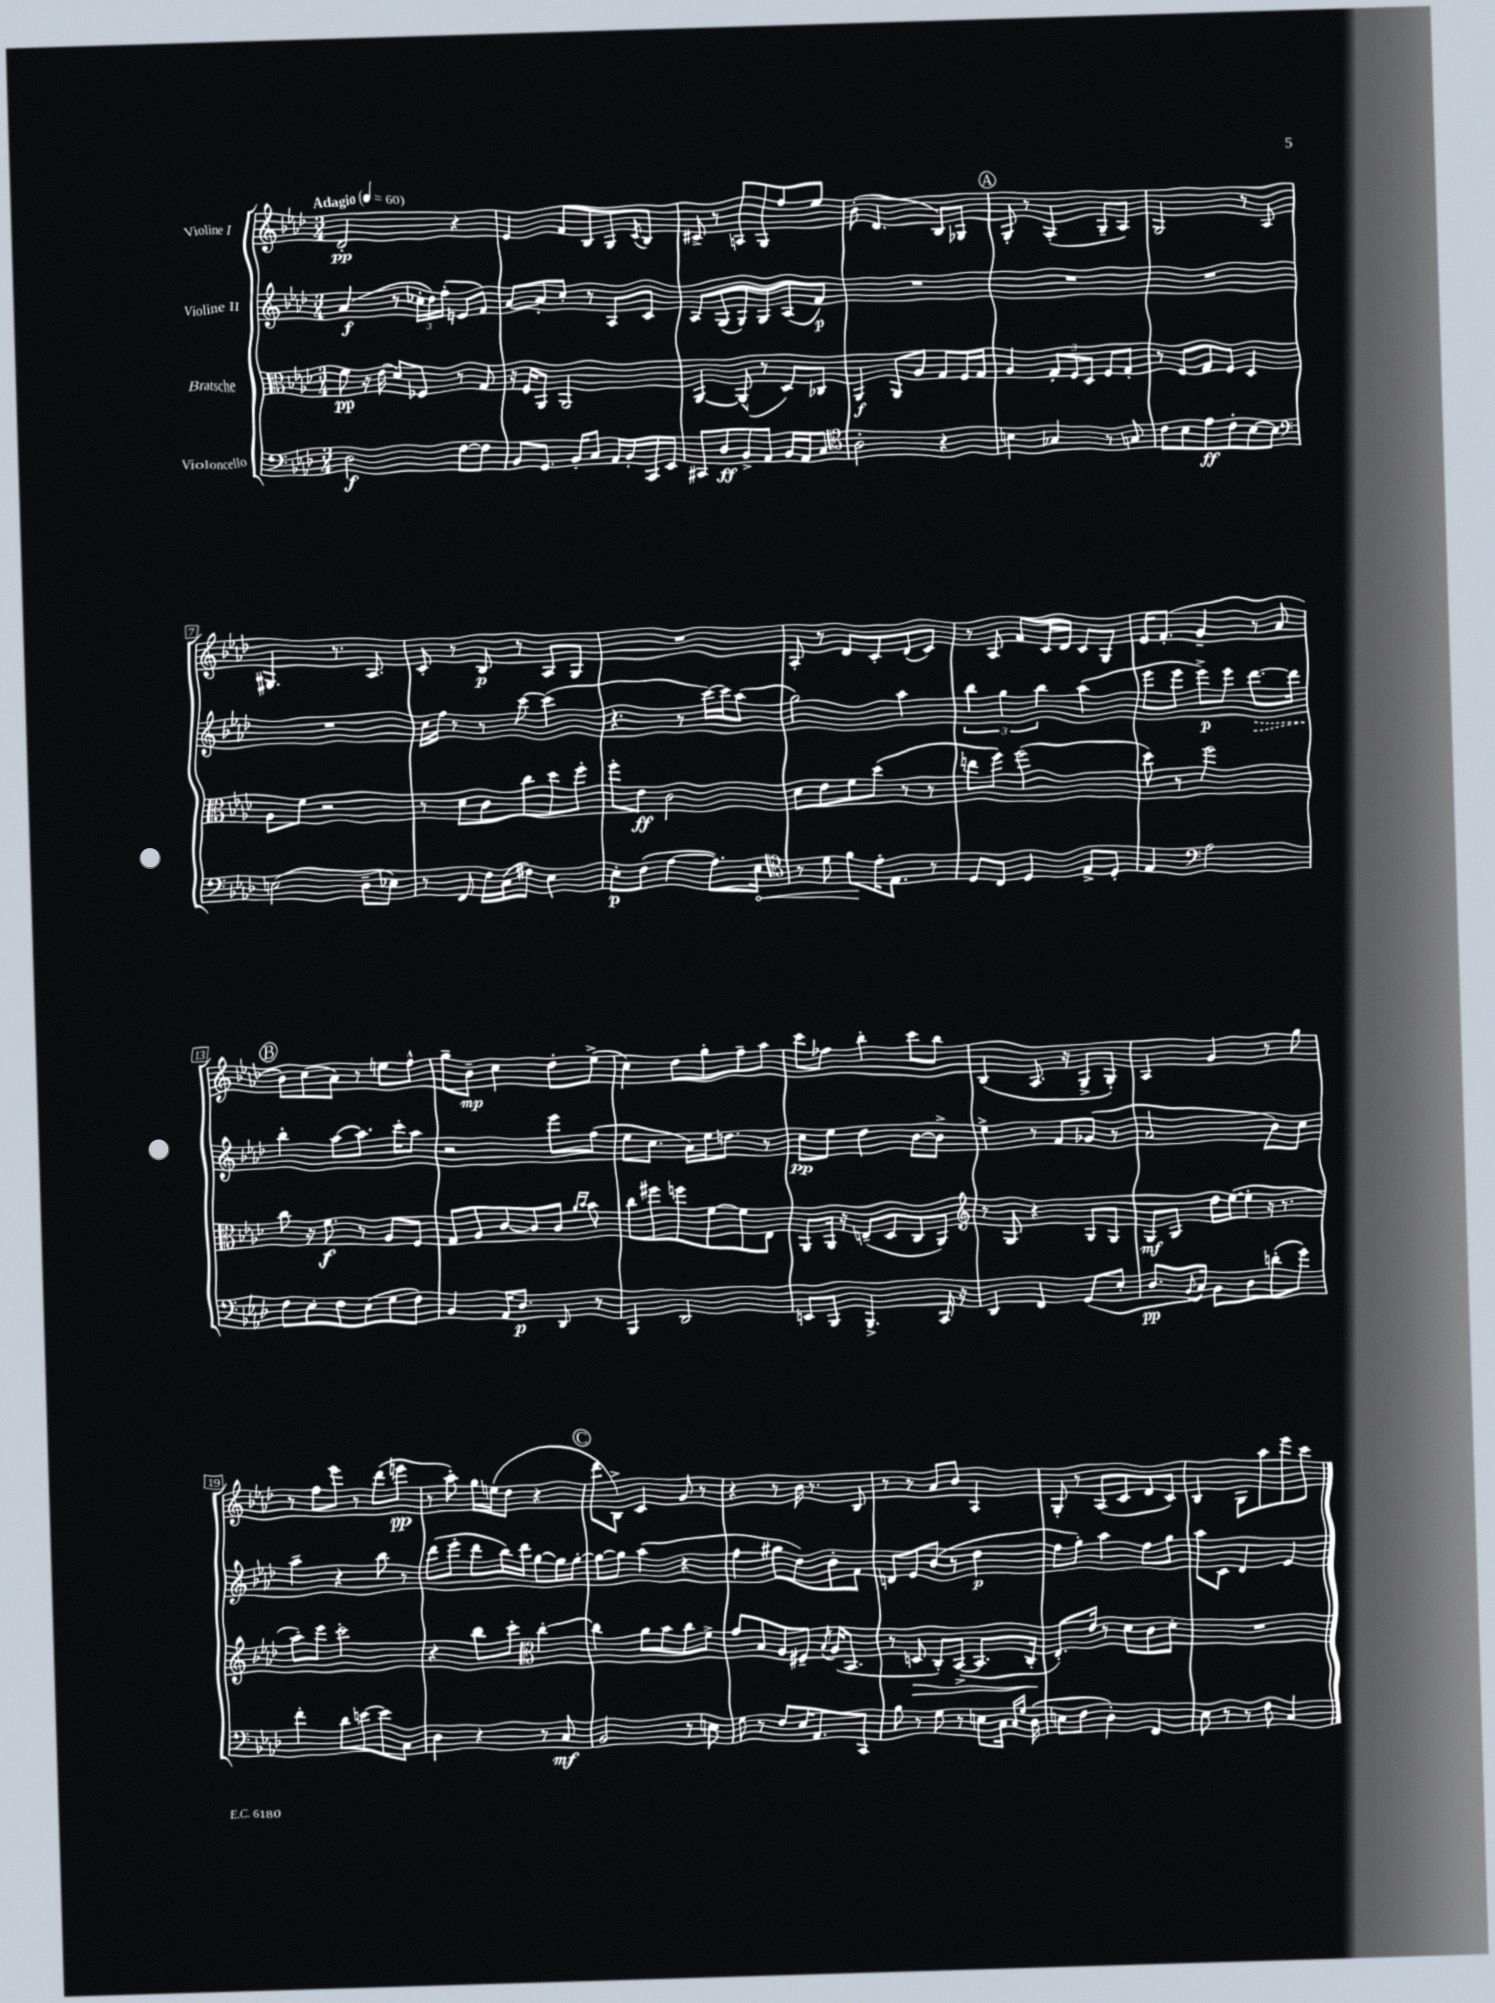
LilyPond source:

<<
\new StaffGroup <<
\new Staff = "s0" \with { instrumentName = "Violine I" } {
    \clef treble \key aes \major \numericTimeSignature \time 3/4 \tempo "Adagio" 4 = 60
    des'2-.\pp r4 |
    ees'4 f'8 bes8 g8 \acciaccatura { c'8 } bes8 |
    cis'8-> r8 a8 g8 f''8 ees''8 |
    bes'8-.( des'4. bes8) ges8 |
    \mark \markup { \circle "A" } g8-. r8 aes4-.( g8-- aes8) |
    g2 r8 aes8 |
    gis4. r8. aes8. |
    c'8-. r8 bes8\p r8 aes8 g8 |
    R2. |
    aes8-. r8 des'8 c'8-. des'8( c'8) |
    r8 aes8 f'8 c'16 des'16 c'8 g8 |
    ees'16 f'8.-.( g'4-- r8 aes'8 |
    \mark \markup { \circle "B" } bes'8) c''8( aes'8) r8 e''8 f''8-^ |
    g''8-- bes'8--\mp c''4 des''8-. ees''8->( |
    c''4) des''8 g''8-. f''8-- aes''8 |
    c'''8 fes''8 bes''4-. c'''8 bes''8 |
    bes4( aes8. r16 g8-> g8-.) |
    aes4 g'4 r8 g''8 |
    r8 f''8 ees'''8 r8 des'''8( e'''8\pp |
    r8 aes''8-.) g''16 e''16( des''8 r4 |
    \mark \markup { \circle "C" } des'''8 bes8->) c'4 g'8 r8 |
    r4 r8 bes'16 r8. bes8 |
    r8 r8 aes'8 bes'8 aes4 |
    g8-. r8 aes8( c'8 des'8 c'8) |
    bes4 g8 aes''8 ees'''8 c'''8 \bar "|." |
}
\new Staff = "s1" \with { instrumentName = "Violine II" } {
    \clef treble \key aes \major \numericTimeSignature \time 3/4
    aes'4\f( r8 \tuplet 3/2 { ces''16-. des''16) f''16-.( } e'8 f'8) |
    aes'8~ aes'8-. c''8-. r8 aes8 c'8 |
    aes8 g8( g8) g8 aes8( f'8\p) |
    R2. |
    \mark \markup { \circle "A" } R2. |
    R2. |
    R2. |
    c''16 f''16 r8 r8 c'''8~ c'''4( |
    r4. r8 c'''16~) c'''16 aes''8( |
    g''2) aes''4 |
    \tuplet 3/2 { bes''4 g''4 bes''4 } aes''4( |
    ees'''8 ees'''8 ees'''8->\p) ees'''8 \once \override Hairpin.style = #'dashed-line des'''8.~\> des'''16 |
    \mark \markup { \circle "B" } bes''4-.\! aes''8~ aes''8. c'''16-. aes''8 |
    r2 ees'''8 f''8( |
    ees''8 c''8. aes'16) ees''16 d''8. r8 |
    c''8\pp ees''8 des''4 bes'8~ bes'8-> |
    ees''4-> r8 f'8 ges'8( r8 |
    aes'2 bes'8) c''8 |
    aes''4-- r4 bes''8 r8 |
    des'''8( ees'''8-. des'''8 bes''16) des'''16 g''8~ g''16 g''16~-. |
    \mark \markup { \circle "C" } g''8~ g''8 aes''4( r4 |
    f''4 gis''8 des''8) bes'8-. f'8 |
    d'8 ees'8 bes'8( r8 des''4\p |
    f''8 g''8-.) aes''4 f''8 g''8 |
    aes''8 c'8 des'4 ees'4 \bar "|." |
}
\new Staff = "s2" \with { instrumentName = "Bratsche" } {
    \clef alto \key aes \major \numericTimeSignature \time 3/4
    f'8\pp r16 ees'16( des'8) fes8 r8 g8 |
    r16 f16 aes,8 aes,2 |
    aes,4~ aes,8-^( r8 des8) ces8 |
    aes,4\f aes,8 aes8 g8 f16 g16 |
    \mark \markup { \circle "A" } aes4 \tuplet 3/2 { g8-. f8 des8 } f8 g8-. |
    r8 f8 g8 f8 des4 |
    aes8 f'8 r2 |
    r8 des'8 c'8 c''8 des''8 f''8-. |
    f''8-. ees'8\ff c'2 |
    des'8 ees'8 f'8 des''8( r8 r8 |
    e''8 f''8) f''2( |
    des''8) r8 f''2 |
    \mark \markup { \circle "B" } c''8 r16 f'8.\f r8 aes8 f8 |
    g8 aes8 c'8~ c'8 c'8 \grace { aes'16 bes'16 } bes'8 |
    c''8 fis''8 f''8 f'8~ f'8 ees8 |
    aes,8 aes,16 r16 e8--( des8 c8 aes,8) |
    \clef treble r8 g8 r4 g8 g8 |
    g8\mf g8 des''16 ees''16~( ees''8-. r16 r8. |
    aes''8-.) ees'''8 c'''2-. |
    r4 bes''8 c'''8-. \clef alto c''4~-. |
    \mark \markup { \circle "C" } c''4 aes'8 bes'8 c''8 f'8-> |
    g'8 bes8 aes8 fis8-- \acciaccatura { bes8 } aes16( bes,8. |
    r8 d8\> c8-.) bes,8~->( bes,8. c16-.\! |
    ees8.-.) ees'16 r8 des'8 c'8 des'8-. |
    R2. \bar "|." |
}
\new Staff = "s3" \with { instrumentName = "Violoncello" } {
    \clef bass \key aes \major \numericTimeSignature \time 3/4
    des2\f f8~ f8 |
    bes,8 g,8. bes,16-. c8 aes,16 bes,16-. c,16 ees,16 |
    cis,8 des8\ff bes,8-> aes,8 bes,16 aes,16 c8 |
    \clef tenor aes2-. r4 |
    \mark \markup { \circle "A" } b4 ges4 r8 g8 |
    c'8 bes8 ees'8\ff c'8-. bes8~ bes8 |
    \clef bass e2( des8-- ees8) |
    r8 f,8 f16 c16( fis8) ees4 |
    ees8-.\p f8( aes4~ aes8.) \once \override Hairpin.circled-tip = ##t ees16\< |
    \clef tenor r8 des'8 f'8\! ees'16-. ees8. r8 |
    des8 c8 des4 ees8-> des8-. |
    ees4 \clef bass aes2 |
    \mark \markup { \circle "B" } f8 ees8-. f8 ees8( g8 f8) |
    bes,4 aes,16 des8.\p des,8 r8 |
    bes,,4 des,2 |
    e,8 bes,,8 bes,,4.-> c,16 r16 |
    des,4 f,4 g,8( ees8-. |
    des8.\pp \appoggiatura { bes,8 } c16) bes,8 des8 d'8-.( g'8) |
    f'4-. des'8 e'8~ e'8 c8 |
    des4 r4 r8 c8\mf |
    \mark \markup { \circle "C" } bes,2 r8 e8 |
    g8 r8 f8 ees16 aes,8. c,8 |
    bes8 r8 g8 r8 e8 c16 \grace { c16 g16 } des16( |
    e8 f8 des4-.) f,4 |
    ees8 r8 r8 f8 c4 \bar "|." |
}
>>
>>
\layout { \context { \Score \override BarNumber.stencil = #(make-stencil-boxer 0.1 0.3 ly:text-interface::print) } }
